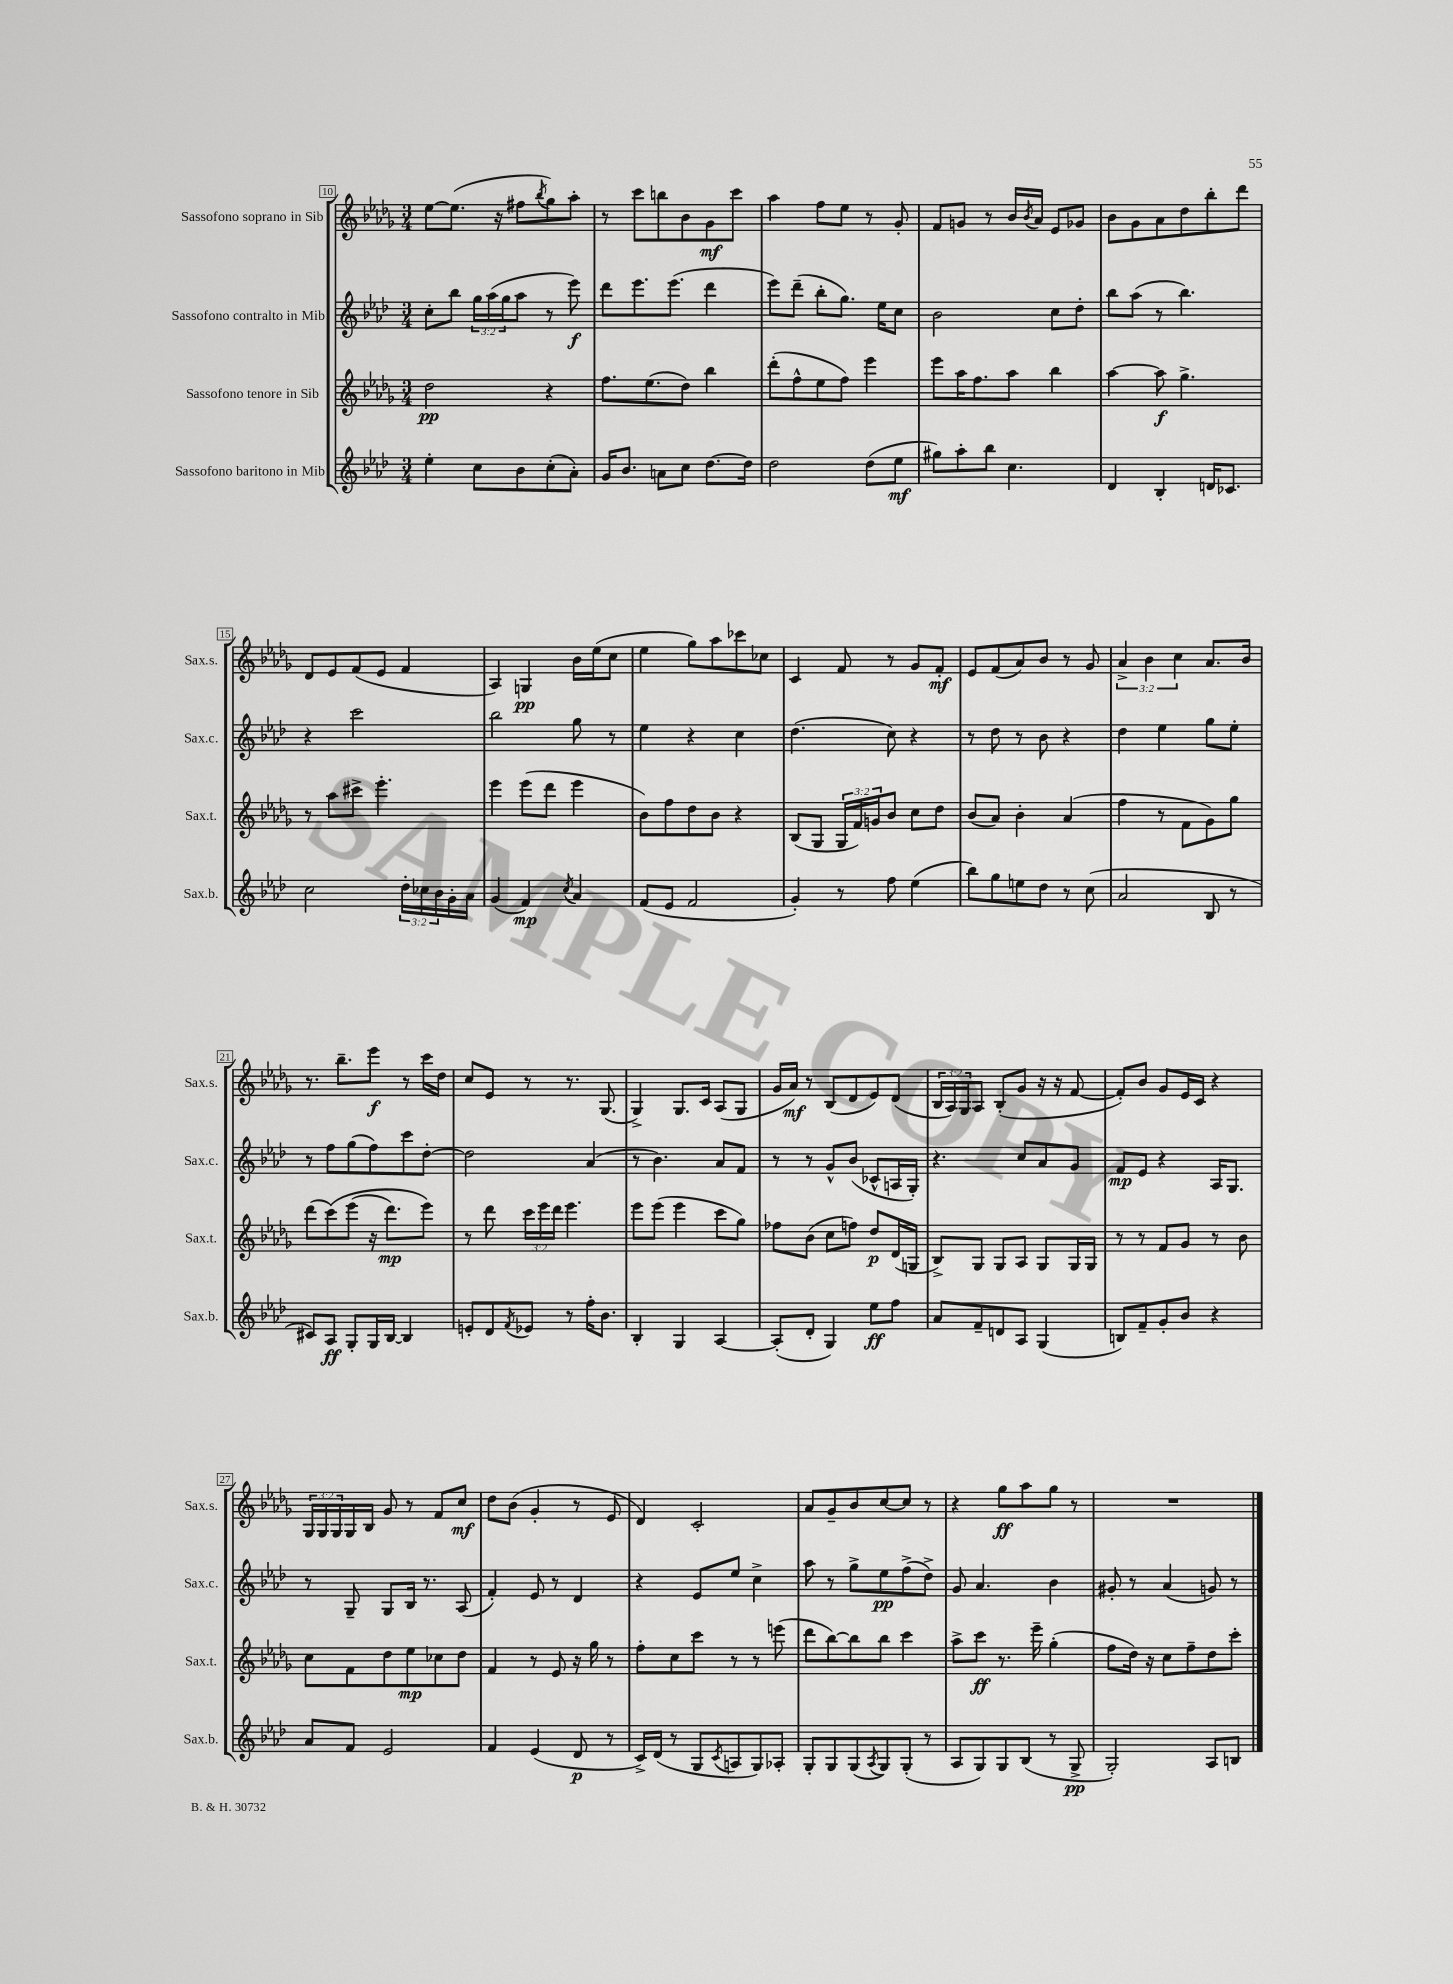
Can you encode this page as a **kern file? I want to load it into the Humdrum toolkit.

**kern	**dynam	**kern	**dynam	**kern	**dynam	**kern	**dynam
*part4	*part4	*part3	*part3	*part2	*part2	*part1	*part1
*staff4	*staff4	*staff3	*staff3	*staff2	*staff2	*staff1	*staff1
*I"Sassofono baritono in Mib	*	*I"Sassofono tenore in Sib	*	*I"Sassofono contralto in Mib	*	*I"Sassofono soprano in Sib	*
*I'Sax.b.	*	*I'Sax.t.	*	*I'Sax.c.	*	*I'Sax.s.	*
*clefG2	*	*clefG2	*	*clefG2	*	*clefG2	*
*k[b-e-a-d-]	*	*k[b-e-a-d-g-]	*	*k[b-e-a-d-]	*	*k[b-e-a-d-g-]	*
*M3/4	*	*M3/4	*	*M3/4	*	*M3/4	*
=10	=10	=10	=10	=10	=10	=10	=10
4ee-'\	.	2dd-\	pp	8cc'\L	.	[8ee-\L	.
.	.	.	.	8bb-\J	.	(8.ee-\J]	.
8cc\L	.	.	.	24gg\LL	.	.	.
.	.	.	.	(24aa-\	.	.	.
.	.	.	.	.	.	16r	.
.	.	.	.	24gg\J	.	.	.
8b-\	.	.	.	8aa-\J	.	8ff#X\L	.
.	.	.	.	.	.	8qbb-/	.
(8cc'\	.	4r	.	8r	.	8gg-\)	.
8a-'\J)	.	.	.	8eee-\)	f	8aa-'\J	.
=11	=11	=11	=11	=11	=11	=11	=11
16g/KL	.	8.ff\L	.	8ddd-\L	.	8r	.
8.b-/J	.	.	.	.	.	.	.
.	.	.	.	8.eee-\	.	8ccc\L	.
.	.	(8.ee-\	.	.	.	.	.
8an\L	.	.	.	.	.	8bbn\	.
.	.	.	.	(8.eee-\J	.	.	.
8cc\J	.	8dd-\J)	.	.	.	8b-\	.
[8.dd-\L	.	4bb-\	.	4ddd-\	.	8g-\	mf
.	.	.	.	.	.	8ccc\J	.
16dd-\Jk]	.	.	.	.	.	.	.
=12	=12	=12	=12	=12	=12	=12	=12
2dd-\	.	(8ddd-'\L	.	8eee-\L)	.	4aa-\	.
.	.	8ff^^\	.	(8ddd-~\J	.	.	.
.	.	8ee-\	.	8bb-'\L	.	8ff\L	.
.	.	8ff\J)	.	8.gg\J)	.	8ee-\J	.
(8dd-\L	.	4eee-\	.	.	.	8r	.
.	.	.	.	16ee-\KL	.	.	.
8ee-\J	mf	.	.	8cc\J	.	8g-'/	.
=13	=13	=13	=13	=13	=13	=13	=13
8gg#X\L)	.	8eee-\L	.	2b-\	.	8f/L	.
8aa-'\	.	16aa-\K	.	.	.	8gn/J	.
.	.	8.ff\	.	.	.	.	.
8bb-\J	.	.	.	.	.	8r	.
4.cc\	.	8aa-\J	.	.	.	16b-/LL	.
.	.	.	.	.	.	8qb-/	.
.	.	.	.	.	.	16a-/JJ	.
.	.	4bb-\	.	8cc\L	.	8e-/L	.
.	.	.	.	8dd-'\J	.	8g-X/J	.
=14	=14	=14	=14	=14	=14	=14	=14
4d-/	.	[4aa-\	.	8bb-\L	.	8b-\L	.
.	.	.	.	(8aa-\J	.	8g-\	.
4B-'/	.	8aa-\]	f	8r	.	8a-\	.
.	.	4.gg-^\	.	4.bb-\)	.	8dd-\	.
16dn/KL	.	.	.	.	.	8bb-'\	.
8.c-X/J	.	.	.	.	.	.	.
.	.	.	.	.	.	8ddd-\J	.
!!LO:LB:g=z
=15	=15	=15	=15	=15	=15	=15	=15
2cc\	.	8r	.	4r	.	8d-/L	.
.	.	8aa-\L	.	.	.	8e-/	.
.	.	8ccc#X^\J	.	2ccc\	.	(8f/	.
.	.	4.eee-'\	.	.	.	8e-/J	.
24dd-'\LL	.	.	.	.	.	4f/	.
24cc-X\	.	.	.	.	.	.	.
24b-\	.	.	.	.	.	.	.
16g'\	.	.	.	.	.	.	.
16a-\JJ	.	.	.	.	.	.	.
=16	=16	=16	=16	=16	=16	=16	=16
(4g/	.	4eee-\	.	2bb-\	.	4A-/)	.
4f/)	mp	(8eee-\L	.	.	.	4Gn/	pp
.	.	8ddd-\J	.	.	.	.	.
8qcc/	.	.	.	.	.	.	.
4a-/	.	4eee-\	.	8gg\	.	16b-\LL	.
.	.	.	.	.	.	(16ee-\J	.
.	.	.	.	8r	.	8cc\J	.
=17	=17	=17	=17	=17	=17	=17	=17
(8f/L	.	8b-\L)	.	4ee-\	.	4ee-\	.
8e-/J	.	8ff\	.	.	.	.	.
2f/	.	8dd-\	.	4r	.	8gg-\L)	.
.	.	8b-\J	.	.	.	8aa-\	.
.	.	4r	.	4cc\	.	8ccc-X\	.
.	.	.	.	.	.	8cc-X\J	.
=18	=18	=18	=18	=18	=18	=18	=18
4g'/)	.	(8B-/L	.	(4.dd-\	.	4c/	.
.	.	8G-/J	.	.	.	.	.
8r	.	24G-/LL	.	.	.	8f/	.
.	.	24f/)	.	.	.	.	.
.	.	24gn/J	.	.	.	.	.
8ff\	.	8b-/J	.	8cc\)	.	8r	.
(4ee-\	.	8cc\L	.	4r	.	8g-/L	.
.	.	8dd-\J	.	.	.	8f'/J	mf
=19	=19	=19	=19	=19	=19	=19	=19
8bb-\L)	.	(8b-/L	.	8r	.	8e-/L	.
8gg\	.	8a-/J)	.	8dd-\	.	(8f/	.
8een\	.	4b-'\	.	8r	.	8a-/)	.
8dd-\J	.	.	.	8b-\	.	8b-/J	.
8r	.	(4a-/	.	4r	.	8r	.
(8cc\	.	.	.	.	.	8g-/	.
=20	=20	=20	=20	=20	=20	=20	=20
2a-/	.	4ff\	.	4dd-\	.	6a-^/	.
.	.	.	.	.	.	6b-\	.
.	.	8r	.	4ee-\	.	.	.
.	.	.	.	.	.	6cc\	.
.	.	8f\L	.	.	.	.	.
8B-/	.	8g-\)	.	8gg\L	.	8.a-/L	.
8r	.	8gg-\J	.	8ee-'\J	.	.	.
.	.	.	.	.	.	16b-/Jk	.
!!LO:LB:g=z
=21	=21	=21	=21	=21	=21	=21	=21
8c#X/L)	.	(8ddd-\L	.	8r	.	8.r	.
8A-/J	ff	(8ccc\)	.	8ff\L	.	.	.
.	.	.	.	.	.	8.bb-~\L	.
8G'/L	.	(8eee-\J	.	(8gg\	.	.	.
16G/L	.	16r	.	8ff\)	.	8eee-\J	f
[16B-/JJ	.	8.ddd-\L)	mp	.	.	.	.
4B-/]	.	.	.	8ccc\	.	8r	.
.	.	8eee-\J)	.	[8dd-'\J	.	16ccc\LL	.
.	.	.	.	.	.	16dd-\JJ	.
=22	=22	=22	=22	=22	=22	=22	=22
8en'/L	.	8r	.	2dd-\]	.	8cc/L	.
8d-/	.	8ddd-\	.	.	.	8e-/J	.
8qf/	.	.	.	.	.	.	.
8e-X/J	.	24ccc\LL	.	.	.	8r	.
.	.	24eee-\	.	.	.	.	.
.	.	24ddd-\JJ	.	.	.	.	.
8r	.	4.eee-\	.	.	.	8.r	.
16ff'\KL	.	.	.	(4a-/	.	.	.
8.b-\J	.	.	.	.	.	(8.G-/	.
=23	=23	=23	=23	=23	=23	=23	=23
4B-'/	.	8eee-\L	.	8r	.	4G-^/)	.
.	.	(8eee-\J	.	4.b-\)	.	.	.
4G/	.	4eee-\	.	.	.	8.G-/L	.
.	.	.	.	.	.	16c/Jk	.
[4A-/	.	8ccc\L	.	8a-/L	.	(8A-/L	.
.	.	8gg-\J)	.	8f/J	.	8G-/J	.
=24	=24	=24	=24	=24	=24	=24	=24
(8A-'/L]	.	8ff-X\L	.	8r	.	16g-/LL	.
.	.	.	.	.	.	16a-/JJ)	mf
8d-'/J	.	(8b-\J	.	8r	.	8r	.
4G/)	.	8cc\L	.	8g^^/L	.	(8B-/L	.
.	.	8ffn\J)	.	(8b-/J	.	8d-/	.
8ee-\L	ff	8dd-/L	p	8c-X^^/L	.	8e-/)	.
8ff\J	.	(16d-/L	.	16An/L	.	(8d-/J	.
.	.	16Gn/JJ	.	16G'/JJ)	.	.	.
=25	=25	=25	=25	=25	=25	=25	=25
8a-/L	.	8B-^/L)	.	4.r	.	24B-/LL	.
.	.	.	.	.	.	24A-/)	.
.	.	.	.	.	.	24G-/J	.
8f~/	.	8G-/J	.	.	.	8A-/J	.
8dn/	.	8G-/L	.	.	.	(8B-'/L	.
8A-/J	.	8A-/J	.	8cc/L	.	8g-/J	.
(4G/	.	8G-/L	.	8a-/	.	16r	.
.	.	.	.	.	.	16r	.
.	.	16G-/L	.	8g/J	.	[8f/	.
.	.	16G-/JJ	.	.	.	.	.
=26	=26	=26	=26	=26	=26	=26	=26
8Bn/L)	.	8r	.	8f/L	mp	8f'/L])	.
8f~/	.	8r	.	8e-/J	.	8b-/J	.
8g'/	.	8f/L	.	4r	.	8g-/L	.
8b-/J	.	8g-/J	.	.	.	16e-/L	.
.	.	.	.	.	.	16c/JJ	.
4r	.	8r	.	16A-/KL	.	4r	.
.	.	.	.	8.G/J	.	.	.
.	.	8b-\	.	.	.	.	.
!!LO:LB:g=z
=27	=27	=27	=27	=27	=27	=27	=27
8a-/L	.	8cc\L	.	8r	.	24G-/LL	.
.	.	.	.	.	.	24G-/	.
.	.	.	.	.	.	24G-/	.
8f/J	.	8f\	.	8G~/	.	16G-/	.
.	.	.	.	.	.	16B-/JJ	.
2e-/	.	8dd-\	.	8G/L	.	8g-/	.
.	.	8ee-\	mp	16B-/Jk	.	8r	.
.	.	.	.	8.r	.	.	.
.	.	8cc-X\	.	.	.	8f/L	.
.	.	8dd-\J	.	(8A-/	.	8cc/J	mf
=28	=28	=28	=28	=28	=28	=28	=28
4f/	.	4f/	.	4f'/)	.	8dd-\L	.
.	.	.	.	.	.	(8b-\J	.
(4e-/	.	8r	.	8e-/	.	4g-'/	.
.	.	8e-/	.	8r	.	.	.
8d-/	p	16r	.	4d-/	.	8r	.
.	.	16gg-\	.	.	.	.	.
8r	.	8r	.	.	.	8e-/	.
=29	=29	=29	=29	=29	=29	=29	=29
16c^/LL)	.	8ff'\L	.	4r	.	4d-/)	.
(16d-/JJ	.	.	.	.	.	.	.
8r	.	8cc\	.	.	.	.	.
8G/L	.	8ccc\J	.	8e-/L	.	2c'/	.
8qc/	.	.	.	.	.	.	.
8An/	.	8r	.	8ee-/J	.	.	.
8G/)	.	8r	.	4cc^\	.	.	.
8A-X'/J	.	(8eeen\	.	.	.	.	.
=30	=30	=30	=30	=30	=30	=30	=30
8G'/L	.	8ddd-\L	.	8aa-\	.	8a-/L	.
8G/	.	[8bb-\)	.	8r	.	8g-~/	.
(8G/	.	8bb-\]	.	8gg^\L	.	8b-/	.
8qA-/	.	.	.	.	.	.	.
8G/)	.	8bb-\J	.	8ee-\	pp	[8cc/	.
(8G'/J	.	4ccc\	.	(8ff^\	.	8cc/J]	.
8r	.	.	.	8dd-^\J)	.	8r	.
=31	=31	=31	=31	=31	=31	=31	=31
8A-/L	.	8aa-^\L	.	8g/	.	4r	.
8G/)	.	8ccc\J	ff	4.a-/	.	.	.
8G/	.	8.r	.	.	.	8gg-\L	ff
(8B-/J	.	.	.	.	.	8aa-\	.
.	.	16eee-~\	.	.	.	.	.
8r	.	(4gg-'\	.	4b-\	.	8gg-\J	.
8G^/	pp	.	.	.	.	8r	.
=32	=32	=32	=32	=32	=32	=32	=32
2G'/)	.	8ff\L	.	8g#X'/	.	2.r	.
.	.	16dd-\Jk)	.	8r	.	.	.
.	.	16r	.	.	.	.	.
.	.	8cc\L	.	(4a-/	.	.	.
.	.	8ff~\	.	.	.	.	.
8A-/L	.	8dd-\	.	8gn/)	.	.	.
8Bn/J	.	8ccc'\J	.	8r	.	.	.
==	==	==	==	==	==	==	==
*-	*-	*-	*-	*-	*-	*-	*-
